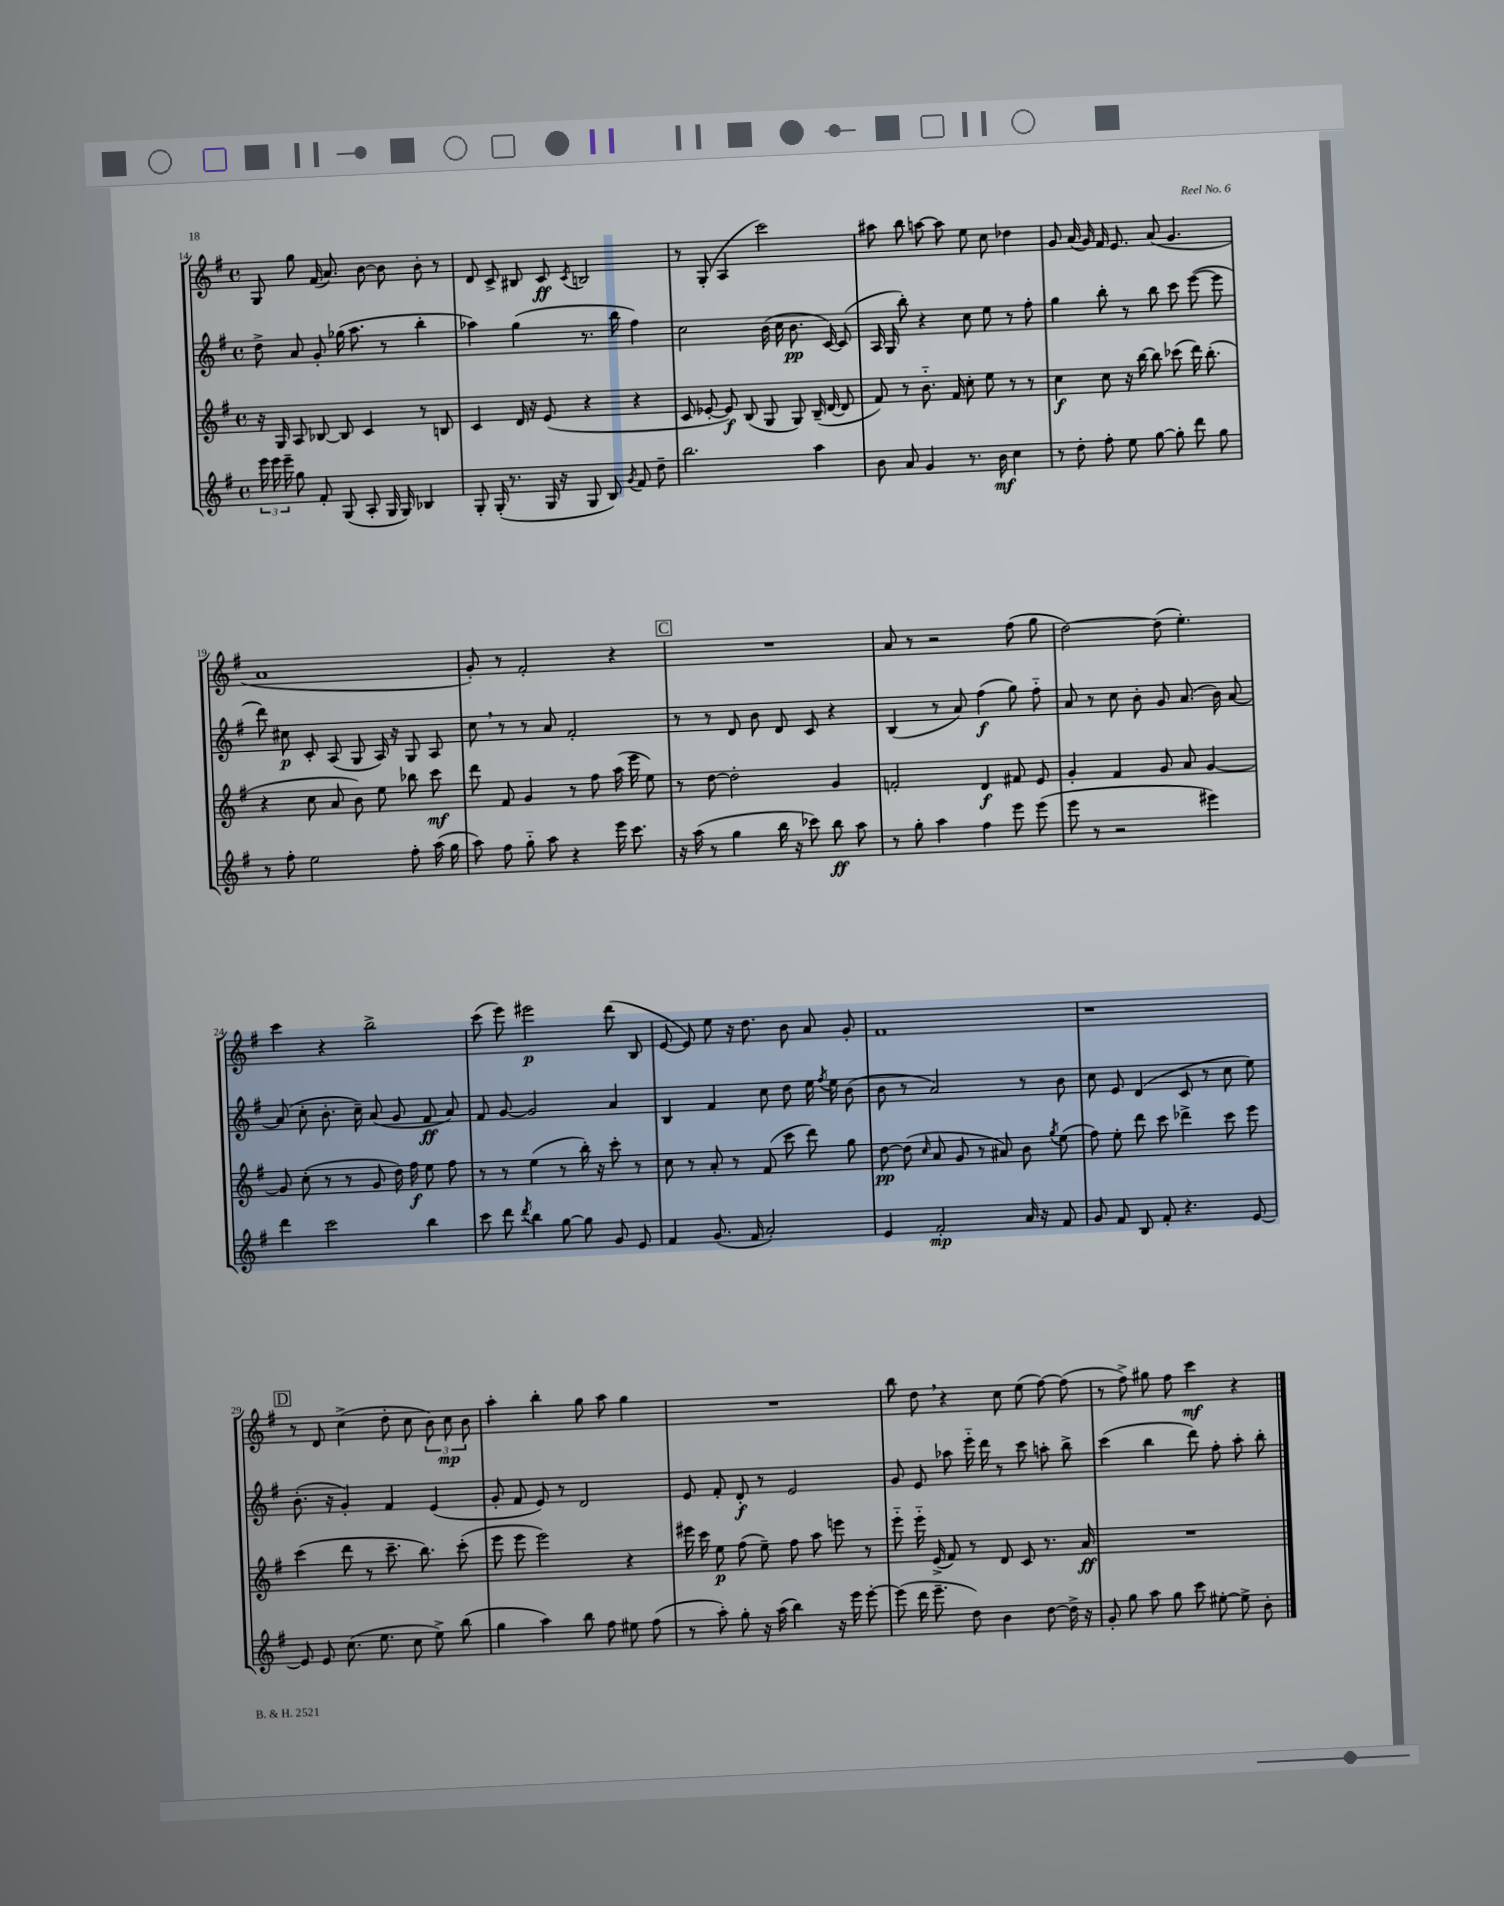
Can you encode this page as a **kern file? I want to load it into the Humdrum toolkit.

**kern	**dynam	**kern	**dynam	**kern	**dynam	**kern	**dynam
*part4	*part4	*part3	*part3	*part2	*part2	*part1	*part1
*staff4	*staff4	*staff3	*staff3	*staff2	*staff2	*staff1	*staff1
*clefG2	*	*clefG2	*	*clefG2	*	*clefG2	*
*k[f#]	*	*k[f#]	*	*k[f#]	*	*k[f#]	*
*M4/4	*	*M4/4	*	*M4/4	*	*M4/4	*
*met(c)	*	*met(c)	*	*met(c)	*	*met(c)	*
=14	=14	=14	=14	=14	=14	=14	=14
24eee\	.	16r	.	8dd^\	.	8G/	.
24eee\	.	.	.	.	.	.	.
.	.	16G/	.	.	.	.	.
24eee~\	.	.	.	.	.	.	.
8gg\	.	8A/	.	8a/	.	8gg\	.
8f#'/	.	[8B-X/	.	8g'/	.	(16f#/	.
.	.	.	.	.	.	8.a/)	.
(8G/	.	8B-/]	.	(16gg-X\	.	.	.
.	.	.	.	8.aa\	.	.	.
8A'/	.	4c/	.	.	.	[8b\	.
16G/	.	.	.	8r	.	8b\]	.
16G/)	.	.	.	.	.	.	.
4B-X/	.	8r	.	4bb'\	.	8b'\	.
.	.	8Bn/	.	.	.	8r	.
=15	=15	=15	=15	=15	=15	=15	=15
8G'/	.	4c/	.	4aa-X\)	.	8d/	.
(16G'/	.	.	.	.	.	8c^/	.
8.r	.	.	.	.	.	.	.
.	.	16d/	.	(4gg\	.	8B#X/	.
.	.	16r	.	.	.	.	.
16G/	.	(8e/	.	.	.	8c/	ff
16r	.	.	.	.	.	.	.
.	.	.	.	.	.	8qc/	.
8G/	.	4r	.	8.r	.	2Bn/	.
8B/)	.	.	.	.	.	.	.
.	.	.	.	16bb\	.	.	.
8qg/	.	.	.	.	.	.	.
8f#/	.	4r	.	4ff#\)	.	.	.
8dd~\	.	.	.	.	.	.	.
=16	=16	=16	=16	=16	=16	=16	=16
2.bb\	.	8c/	.	2cc\	.	8r	.
.	.	[8e-X'/	.	.	.	(8G'/	.
.	.	8e-/])	f	.	.	4A/	.
.	.	(8B/	.	.	.	.	.
.	.	8G/	.	(16b\	.	2ccc\)	.
.	.	.	.	16cc\	.	.	.
.	.	8G/)	.	8.b\	pp	.	.
4aa\	.	(16B~/	.	.	.	.	.
.	.	[16d/	.	[16c/)	.	.	.
.	.	8d/]	.	(8c/]	.	.	.
=17	=17	=17	=17	=17	=17	=17	=17
8b\	.	8f#/)	.	16A/	.	8aa#X\	.
.	.	.	.	16G/	.	.	.
8a/	.	8r	.	8bb'\)	.	8bb\	.
4g/	.	8.b\	.	4r	.	[8aan\	.
.	.	.	.	.	.	8aa\]	.
.	.	16f#/	.	.	.	.	.
8.r	.	8cc'\	.	8cc\	.	8ee\	.
.	.	8ee\	.	8ee\	.	8cc\	.
16b\	mf	.	.	.	.	.	.
4cc\	.	8r	.	8r	.	4dd-X\	.
.	.	8r	.	8ff#'\	.	.	.
=18	=18	=18	=18	=18	=18	=18	=18
8r	.	4cc\	f	4gg\	.	8g/	.
8dd'\	.	.	.	.	.	(16a/	.
.	.	.	.	.	.	16g/)	.
8ff#'\	.	8cc\	.	8bb'\	.	16f#/	.
.	.	.	.	.	.	8.e/	.
8ee\	.	16r	.	8r	.	.	.
.	.	[16bb\	.	.	.	.	.
[8gg\	.	8bb\]	.	8bb\	.	(8a/	.
8gg'\]	.	(8ccc-X\	.	8ccc\	.	4.g/	.
8ddd\	.	16ddd\)	.	([8eee\	.	.	.
.	.	(8.bb'\	.	.	.	.	.
8gg\	.	.	.	8eee\]	.	.	.
!!LO:LB:g=z
=19	=19	=19	=19	=19	=19	=19	=19
8r	.	4r	.	8ddd\)	.	1a	.
8ff#'\	.	.	.	8cc#X\	p	.	.
2ee\	.	8cc\	.	8c'/	.	.	.
.	.	8a/	.	(8A/	.	.	.
.	.	8b\)	.	8G/	.	.	.
.	.	8ee\	.	16A/)	.	.	.
.	.	.	.	16r	.	.	.
8ff#'\	.	8bb-X\	.	8G/	.	.	.
(16aa\	.	8ccc\	mf	8A/	.	.	.
16gg\	.	.	.	.	.	.	.
=20	=20	=20	=20	=20	=20	=20	=20
8aa\)	.	8ddd\	.	8cc,\	.	8g'/)	.
8ff#\	.	8f#/	.	8r	.	8r	.
8gg\	.	4g/	.	8r	.	2f#'/	.
8aa\	.	.	.	8a/	.	.	.
4r	.	8r	.	2f#'/	.	.	.
.	.	8ff#\	.	.	.	.	.
16eee\	.	(16aa\	.	.	.	4r	.
8.ccc\	.	16eee\	.	.	.	.	.
.	.	8ee\)	.	.	.	.	.
!!LO:REH:place=s1:t=C
=21	=21	=21	=21	=21	=21	=21	=21
16r	.	8r	.	8r	.	1r	.
(16aa\	.	.	.	.	.	.	.
8r	.	[8dd\	.	8r	.	.	.
4gg\	.	2dd'\]	.	8d/	.	.	.
.	.	.	.	8b\	.	.	.
16bb\	.	.	.	8d/	.	.	.
16r	.	.	.	.	.	.	.
8ccc-X\)	.	.	.	8c/	.	.	.
8bb\	ff	4g/	.	4r	.	.	.
8aa\	.	.	.	.	.	.	.
=22	=22	=22	=22	=22	=22	=22	=22
8r	.	2fn'/	.	(4B/	.	8a/	.
8gg'\	.	.	.	.	.	8r	.
4aa\	.	.	.	8r	.	2r	.
.	.	.	.	8a/)	.	.	.
4ff#\	.	4d/	f	(4ff#\	f	.	.
8eee\	.	8f#X/	.	8gg\)	.	(8ff#\	.
(8eee\	.	8e/	.	8ff#\	.	8gg\	.
=23	=23	=23	=23	=23	=23	=23	=23
8eee\	.	4g'/	.	8a/	.	[2dd\)	.
8r	.	.	.	8r	.	.	.
2r	.	4f#/	.	8cc\	.	.	.
.	.	.	.	8b'\	.	.	.
.	.	8g/	.	8g/	.	(8dd\]	.
.	.	8a/	.	(8.a/	.	4.ee'\)	.
4eee#X\)	.	[4g/	.	.	.	.	.
.	.	.	.	16b\)	.	.	.
.	.	.	.	[8a/	.	.	.
!!LO:LB:g=z
=24	=24	=24	=24	=24	=24	=24	=24
4ddd\	.	8g/]	.	(8a/]	.	4ccc\	.
.	.	(8cc'\	.	8cc'\	.	.	.
2ccc\	.	8r	.	8.b'\	.	4r	.
.	.	8r	.	.	.	.	.
.	.	.	.	16cc~\)	.	.	.
.	.	8g/	.	(8a/	.	2bb^\	.
.	.	16dd\)	.	8g/	.	.	.
.	.	16ff#\	f	.	.	.	.
4bb\	.	8ee\	.	8f#/	ff	.	.
.	.	8ff#\	.	8a/)	.	.	.
=25	=25	=25	=25	=25	=25	=25	=25
8ccc\	.	8r	.	8f#/	.	(8ccc\	.
8ddd\	.	8r	.	[8g/	.	8eee\)	.
8qddd/	.	.	.	.	.	.	.
4bb\	.	(4ee\	.	2g/]	.	2eee#X\	p
[8gg\	.	8r	.	.	.	.	.
8gg\]	.	16bb'\)	.	.	.	.	.
.	.	16r	.	.	.	.	.
8g/	.	8ccc'\	.	4a/	.	(8ddd\	.
8e/	.	8r	.	.	.	8B/	.
=26	=26	=26	=26	=26	=26	=26	=26
4f#/	.	8cc\	.	4B/	.	[8e/	.
.	.	8r	.	.	.	8e/])	.
(8.g/	.	8a'/	.	4f#/	.	8ee\	.
.	.	8r	.	.	.	16r	.
16f#/	.	.	.	.	.	8.dd\	.
2a'/)	.	(8f#/	.	8cc\	.	.	.
.	.	8ccc\	.	8dd\	.	8b\	.
.	.	8ddd\)	.	16ee\	.	8a/	.
.	.	.	.	8qff#/	.	.	.
.	.	.	.	16ee\	.	.	.
.	.	8gg\	.	(8b\	.	8g'/	.
=27	=27	=27	=27	=27	=27	=27	=27
4e/	.	[8dd\	pp	8b\	.	1f#	.
.	.	(8dd\]	.	8r	.	.	.
.	.	16qqcc/	.	.	.	.	.
2f#'/	mp	8a/	.	2a/)	.	.	.
.	.	8g/	.	.	.	.	.
.	.	8r	.	.	.	.	.
.	.	8a#X/)	.	.	.	.	.
16a/	.	8b\	.	8r	.	.	.
16r	.	.	.	.	.	.	.
.	.	8qgg/	.	.	.	.	.
8f#/	.	(8ee\	.	8b\	.	.	.
=28	=28	=28	=28	=28	=28	=28	=28
8g/	.	8ff#\)	.	8cc\	.	1r	.
8f#/	.	8ee'\	.	8e/	.	.	.
8B/	.	8ddd\	.	(4d/	.	.	.
8f#'/	.	8ccc\	.	.	.	.	.
4.r	.	4ddd-X^\	.	8c/	.	.	.
.	.	.	.	8r	.	.	.
.	.	8ccc\	.	8cc\	.	.	.
[8e/	.	8eee\	.	8ee\)	.	.	.
!!LO:LB:g=z
!!LO:REH:place=s1:t=D
=29	=29	=29	=29	=29	=29	=29	=29
8e/]	.	(4ccc\	.	(8.b'\	.	8r	.
8e/	.	.	.	.	.	8d/	.
.	.	.	.	16r	.	.	.
(8.cc\	.	8ddd\	.	4g'/)	.	(4cc^\	.
.	.	8r	.	.	.	.	.
8.ee\	.	.	.	.	.	.	.
.	.	8.ccc~\	.	4f#/	.	8dd'\	.
8cc\	.	.	.	.	.	8cc\	.
.	.	8.bb\)	.	.	.	.	.
8ee^\)	.	.	.	(4e/	.	12b\)	.
.	.	.	.	.	.	12cc\	mp
(8bb\	.	(8ccc'\	.	.	.	.	.
.	.	.	.	.	.	12b\	.
=30	=30	=30	=30	=30	=30	=30	=30
4gg\	.	8eee\	.	8g'/	.	4aa'\	.
.	.	8eee\	.	8f#/	.	.	.
4aa\)	.	2eee\)	.	8e/)	.	4bb'\	.
.	.	.	.	8r	.	.	.
8bb\	.	.	.	2d/	.	8gg\	.
8ff#\	.	.	.	.	.	8aa\	.
8ee#X\	.	4r	.	.	.	4gg\	.
(8ff#\	.	.	.	.	.	.	.
=31	=31	=31	=31	=31	=31	=31	=31
8r	.	16eee#X\	.	8e/	.	1r	.
.	.	16ccc\	.	.	.	.	.
8aa'\)	.	8ee\	p	8f#'/	.	.	.
8gg'\	.	(8ff#\	.	8d'/	f	.	.
16r	.	8ee~\)	.	8r	.	.	.
(16aa\	.	.	.	.	.	.	.
4bb\)	.	8ff#\	.	2e/	.	.	.
.	.	8aa\	.	.	.	.	.
16r	.	8eeen\	.	.	.	.	.
16eee\	.	.	.	.	.	.	.
[8eee'\	.	8r	.	.	.	.	.
=32	=32	=32	=32	=32	=32	=32	=32
(8eee\]	.	8eee\	.	8g/	.	8bb\	.
16ddd\	.	16eee\	.	8e/	.	8dd,\	.
8.eee~\	.	(16e^/	.	.	.	.	.
.	.	8f#/)	.	8aa-X\	.	4r	.
8dd\)	.	8r	.	16eee\	.	.	.
.	.	.	.	16ddd\	.	.	.
4b\	.	8d/	.	8r	.	8cc\	.
.	.	8c/	.	8ccc\	.	(8ee\	.
[8dd\	.	8.r	.	8aan'\	.	[8ff#\)	.
16dd^\]	.	.	.	8bb^\	.	(8ff#\]	.
16r	.	16a/	ff	.	.	.	.
=33	=33	=33	=33	=33	=33	=33	=33
8g'/	.	1r	.	(4ccc\	.	8r	.
8gg\	.	.	.	.	.	8ff#^\)	.
8aa\	.	.	.	4bb\	.	8gg#X\	.
8gg\	.	.	.	.	.	8ff#\	.
8ccc\	.	.	.	8ddd\)	.	4ccc\	mf
[8ee#X'\	.	.	.	8ff#'\	.	.	.
8ee#^\]	.	.	.	8aa'\	.	4r	.
8b'\	.	.	.	8bb'\	.	.	.
==	==	==	==	==	==	==	==
*-	*-	*-	*-	*-	*-	*-	*-
